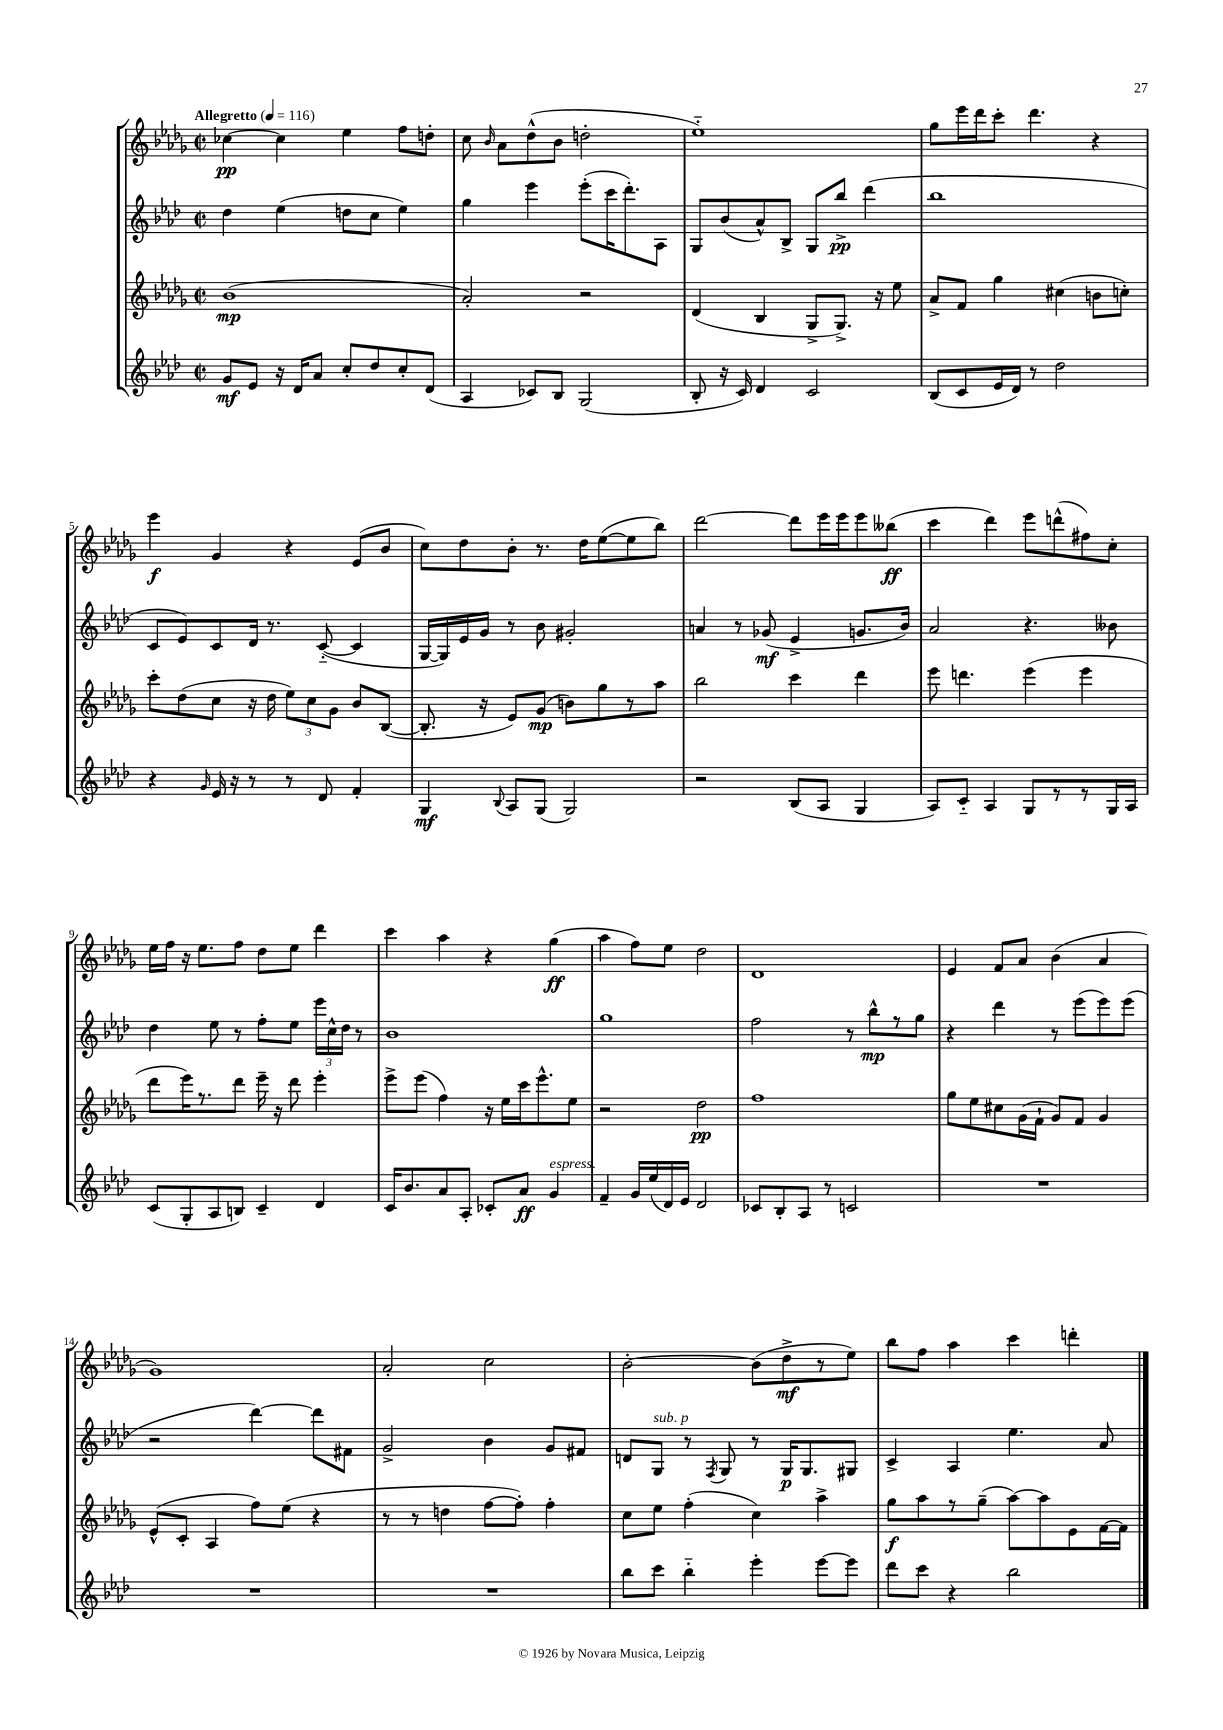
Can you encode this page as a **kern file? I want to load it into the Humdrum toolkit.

**kern	**dynam	**kern	**dynam	**kern	**dynam	**kern	**dynam
*part4	*part4	*part3	*part3	*part2	*part2	*part1	*part1
*staff4	*staff4	*staff3	*staff3	*staff2	*staff2	*staff1	*staff1
*clefG2	*	*clefG2	*	*clefG2	*	*clefG2	*
*k[b-e-a-d-]	*	*k[b-e-a-d-g-]	*	*k[b-e-a-d-]	*	*k[b-e-a-d-g-]	*
*M2/2	*	*M2/2	*	*M2/2	*	*M2/2	*
*met(c|)	*	*met(c|)	*	*met(c|)	*	*met(c|)	*
*MM116	*	*MM116	*	*MM116	*	*MM116	*
=1	=1	=1	=1	=1	=1	=1	=1
!	!	!	!	!	!	!LO:TX:a:B:t=Allegretto	!
8g/L	mf	(1b-	mp	4dd-\	.	[4cc-X\	pp
8e-/J	.	.	.	.	.	.	.
16r	.	.	.	(4ee-\	.	4cc-\]	.
16d-/KL	.	.	.	.	.	.	.
8a-/J	.	.	.	.	.	.	.
8cc'/L	.	.	.	8ddn\L	.	4ee-\	.
8dd-/	.	.	.	8cc\J	.	.	.
8cc'/	.	.	.	4ee-\)	.	8ff\L	.
(8d-/J	.	.	.	.	.	8ddn'\J	.
=2	=2	=2	=2	=2	=2	=2	=2
4A-/	.	2a-'/)	.	4gg\	.	8cc\	.
.	.	.	.	.	.	16qqb-/	.
.	.	.	.	.	.	8a-\L	.
8c-X/L)	.	.	.	4eee-\	.	(8dd-^^\	.
8B-/J	.	.	.	.	.	8b-\J	.
(2G/	.	2r	.	(8eee-'\L	.	2ddn'\	.
.	.	.	.	16ccc\K	.	.	.
.	.	.	.	8.ddd-'\)	.	.	.
.	.	.	.	8A-\J	.	.	.
=3	=3	=3	=3	=3	=3	=3	=3
8B-'/	.	(4d-/	.	8G/L	.	1ee-)	.
16r	.	.	.	(8b-/	.	.	.
16c/)	.	.	.	.	.	.	.
4d-/	.	4B-/	.	8a-^^/)	.	.	.
.	.	.	.	8B-^/J	.	.	.
2c/	.	8G-^/L	.	8G/L	.	.	.
.	.	8.G-^/J)	.	8bb-^/J	pp	.	.
.	.	.	.	(4ddd-\	.	.	.
.	.	16r	.	.	.	.	.
.	.	8ee-\	.	.	.	.	.
=4	=4	=4	=4	=4	=4	=4	=4
(8B-/L	.	8a-^/L	.	1bb-	.	8gg-\L	.
8c/	.	8f/J	.	.	.	16eee-\L	.
.	.	.	.	.	.	16ddd-\J	.
16e-/L	.	4gg-\	.	.	.	8ccc'\J	.
16d-/JJ)	.	.	.	.	.	.	.
8r	.	.	.	.	.	4.ddd-\	.
2dd-\	.	(4cc#X\	.	.	.	.	.
.	.	8bn\L	.	.	.	4r	.
.	.	8ccn'\J)	.	.	.	.	.
!!LO:LB:g=z
=5	=5	=5	=5	=5	=5	=5	=5
4r	.	8ccc'\L	.	8c/L	.	4eee-\	f
.	.	(8dd-\	.	8e-/)	.	.	.
16qqg/	.	.	.	.	.	.	.
16e-/	.	8cc\J	.	8c/	.	4g-/	.
16r	.	.	.	.	.	.	.
8r	.	16r	.	16d-/Jk	.	.	.
.	.	16dd-\	.	8.r	.	.	.
8r	.	12ee-\L)	.	.	.	4r	.
.	.	12cc\	.	.	.	.	.
8d-/	.	.	.	([8c/	.	.	.
.	.	12g-\J	.	.	.	.	.
4f'/	.	8b-/L	.	4c/]	.	(8e-/L	.
.	.	([8B-/J	.	.	.	8b-/J	.
=6	=6	=6	=6	=6	=6	=6	=6
4G/	mf	8.B-'/]	.	[16G/LL	.	8cc\L)	.
.	.	.	.	16G/])	.	.	.
.	.	.	.	16e-/	.	8dd-\	.
.	.	16r	.	16g/JJ	.	.	.
8qqB-/	.	.	.	.	.	.	.
8A-/L	.	8e-/L)	.	8r	.	8b-'\J	.
(8G/J	.	(8g-/J	mp	8b-\	.	8.r	.
2G/)	.	8bn\L)	.	2g#X'/	.	.	.
.	.	.	.	.	.	16dd-\KL	.
.	.	8gg-\	.	.	.	([8ee-\	.
.	.	8r	.	.	.	8ee-\]	.
.	.	8aa-\J	.	.	.	8bb-\J)	.
=7	=7	=7	=7	=7	=7	=7	=7
2r	.	2bb-\	.	4an/	.	[2ddd-\	.
.	.	.	.	8r	.	.	.
.	.	.	.	(8g-X/	mf	.	.
(8B-/L	.	4ccc\	.	4e-^/	.	8ddd-\L]	.
8A-/J	.	.	.	.	.	16eee-\L	.
.	.	.	.	.	.	16eee-\J	.
4G/	.	4ddd-\	.	8.gn/L	.	8eee-\	.
.	.	.	.	.	.	(8bb--X\J	ff
.	.	.	.	16b-/Jk)	.	.	.
=8	=8	=8	=8	=8	=8	=8	=8
8A-/L)	.	8eee-\	.	2a-/	.	4ccc\	.
8c/J	.	4.dddn\	.	.	.	.	.
4A-/	.	.	.	.	.	4ddd-\)	.
8G/L	.	(4eee-\	.	4.r	.	8eee-\L	.
8r	.	.	.	.	.	(8dddn^^\	.
8r	.	4eee-\	.	.	.	8ff#X\)	.
16G/L	.	.	.	8b--X\	.	8cc'\J	.
16A-/JJ	.	.	.	.	.	.	.
!!LO:LB:g=z
=9	=9	=9	=9	=9	=9	=9	=9
(8c/L	.	8ddd-\L	.	4dd-\	.	16ee-\LL	.
.	.	.	.	.	.	16ff\JJ	.
8G'/	.	16eee-\K)	.	.	.	16r	.
.	.	8.r	.	.	.	8.ee-\L	.
8A-/	.	.	.	8ee-\	.	.	.
8Bn/J)	.	8ddd-\J	.	8r	.	8ff\J	.
4c~/	.	16eee-~\	.	8ff'\L	.	8dd-\L	.
.	.	16r	.	.	.	.	.
.	.	8ddd-\	.	8ee-\J	.	8ee-\J	.
4d-/	.	4eee-'\	.	24eee-\LL	.	4ddd-\	.
.	.	.	.	24cc^^\	.	.	.
.	.	.	.	24dd-\JJ	.	.	.
.	.	.	.	8r	.	.	.
=10	=10	=10	=10	=10	=10	=10	=10
16c/KL	.	8eee-^\L	.	1b-	.	4ccc\	.
8.b-/	.	.	.	.	.	.	.
.	.	(8eee-\J	.	.	.	.	.
8a-/	.	4ff\)	.	.	.	4aa-\	.
8A-'/J	.	.	.	.	.	.	.
8c-X'/L	.	16r	.	.	.	4r	.
.	.	16ee-\LL	.	.	.	.	.
8a-/J	ff	16ccc\J	.	.	.	.	.
.	.	8.eee-^^\	.	.	.	.	.
!LO:TX:a:i:t=espress.	!	!	!	!	!	!	!
4g/	.	.	.	.	.	(4gg-\	ff
.	.	8ee-\J	.	.	.	.	.
=11	=11	=11	=11	=11	=11	=11	=11
4f~/	.	2r	.	1gg	.	4aa-\	.
16g/LL	.	.	.	.	.	8ff\L)	.
(16ee-/	.	.	.	.	.	.	.
16d-/)	.	.	.	.	.	8ee-\J	.
16e-/JJ	.	.	.	.	.	.	.
2d-/	.	2dd-\	pp	.	.	2dd-\	.
=12	=12	=12	=12	=12	=12	=12	=12
8c-X/L	.	1ff	.	2ff\	.	1d-	.
8B-'/	.	.	.	.	.	.	.
8A-/J	.	.	.	.	.	.	.
8r	.	.	.	.	.	.	.
2cn/	.	.	.	8r	.	.	.
.	.	.	.	8bb-^^\L	mp	.	.
.	.	.	.	8r	.	.	.
.	.	.	.	8gg\J	.	.	.
=13	=13	=13	=13	=13	=13	=13	=13
1r	.	8gg-\L	.	4r	.	4e-/	.
.	.	8ee-\	.	.	.	.	.
.	.	8cc#X\	.	4ddd-\	.	8f/L	.
.	.	(16g-\L	.	.	.	8a-/J	.
.	.	16f`\JJ	.	.	.	.	.
.	.	8g-/L)	.	8r	.	(4b-\	.
.	.	8f/J	.	(8eee-\L	.	.	.
.	.	4g-/	.	8eee-\)	.	4a-/	.
.	.	.	.	(8eee-\J	.	.	.
!!LO:LB:g=z
=14	=14	=14	=14	=14	=14	=14	=14
1r	.	(8e-^^/L	.	2r	.	1g-)	.
.	.	8c'/J	.	.	.	.	.
.	.	4A-/	.	.	.	.	.
.	.	8ff\L)	.	[4ddd-\)	.	.	.
.	.	(8ee-\J	.	.	.	.	.
.	.	4r	.	8ddd-\L]	.	.	.
.	.	.	.	8f#X\J	.	.	.
=15	=15	=15	=15	=15	=15	=15	=15
1r	.	8r	.	2g^/	.	2a-'/	.
.	.	8r	.	.	.	.	.
.	.	4ddn\	.	.	.	.	.
.	.	[8ff\L	.	4b-\	.	2cc\	.
.	.	8ff'\J])	.	.	.	.	.
.	.	4ff'\	.	8g/L	.	.	.
.	.	.	.	8f#X/J	.	.	.
=16	=16	=16	=16	=16	=16	=16	=16
8bb-\L	.	8cc\L	.	8dn/L	.	[2b-'\	.
!	!	!	!	!LO:TX:a:i:t=sub. p	!	!	!
8ccc\J	.	8ee-\J	.	8G/J	.	.	.
4bb-\	.	(4ff'\	.	8r	.	.	.
.	.	.	.	8qF/	.	.	.
.	.	.	.	8G/	.	.	.
4eee-'\	.	4cc\)	.	8r	.	(8b-\L]	.
.	.	.	.	16G/KL	p	8dd-^\	mf
.	.	.	.	8.G/	.	.	.
[8eee-\L	.	4aa-^\	.	.	.	8r	.
8eee-\J]	.	.	.	8G#X/J	.	8ee-\J)	.
=17	=17	=17	=17	=17	=17	=17	=17
8ddd-\L	.	8gg-\L	f	4c^/	.	8bb-\L	.
8ccc\J	.	8aa-\	.	.	.	8ff\J	.
4r	.	8r	.	4A-/	.	4aa-\	.
.	.	(8gg-~\J	.	.	.	.	.
2bb-\	.	[8aa-\L)	.	4.ee-\	.	4ccc\	.
.	.	8aa-\]	.	.	.	.	.
.	.	8e-\	.	.	.	4dddn'\	.
.	.	[16f\L	.	8a-/	.	.	.
.	.	16f\JJ]	.	.	.	.	.
==	==	==	==	==	==	==	==
*-	*-	*-	*-	*-	*-	*-	*-
